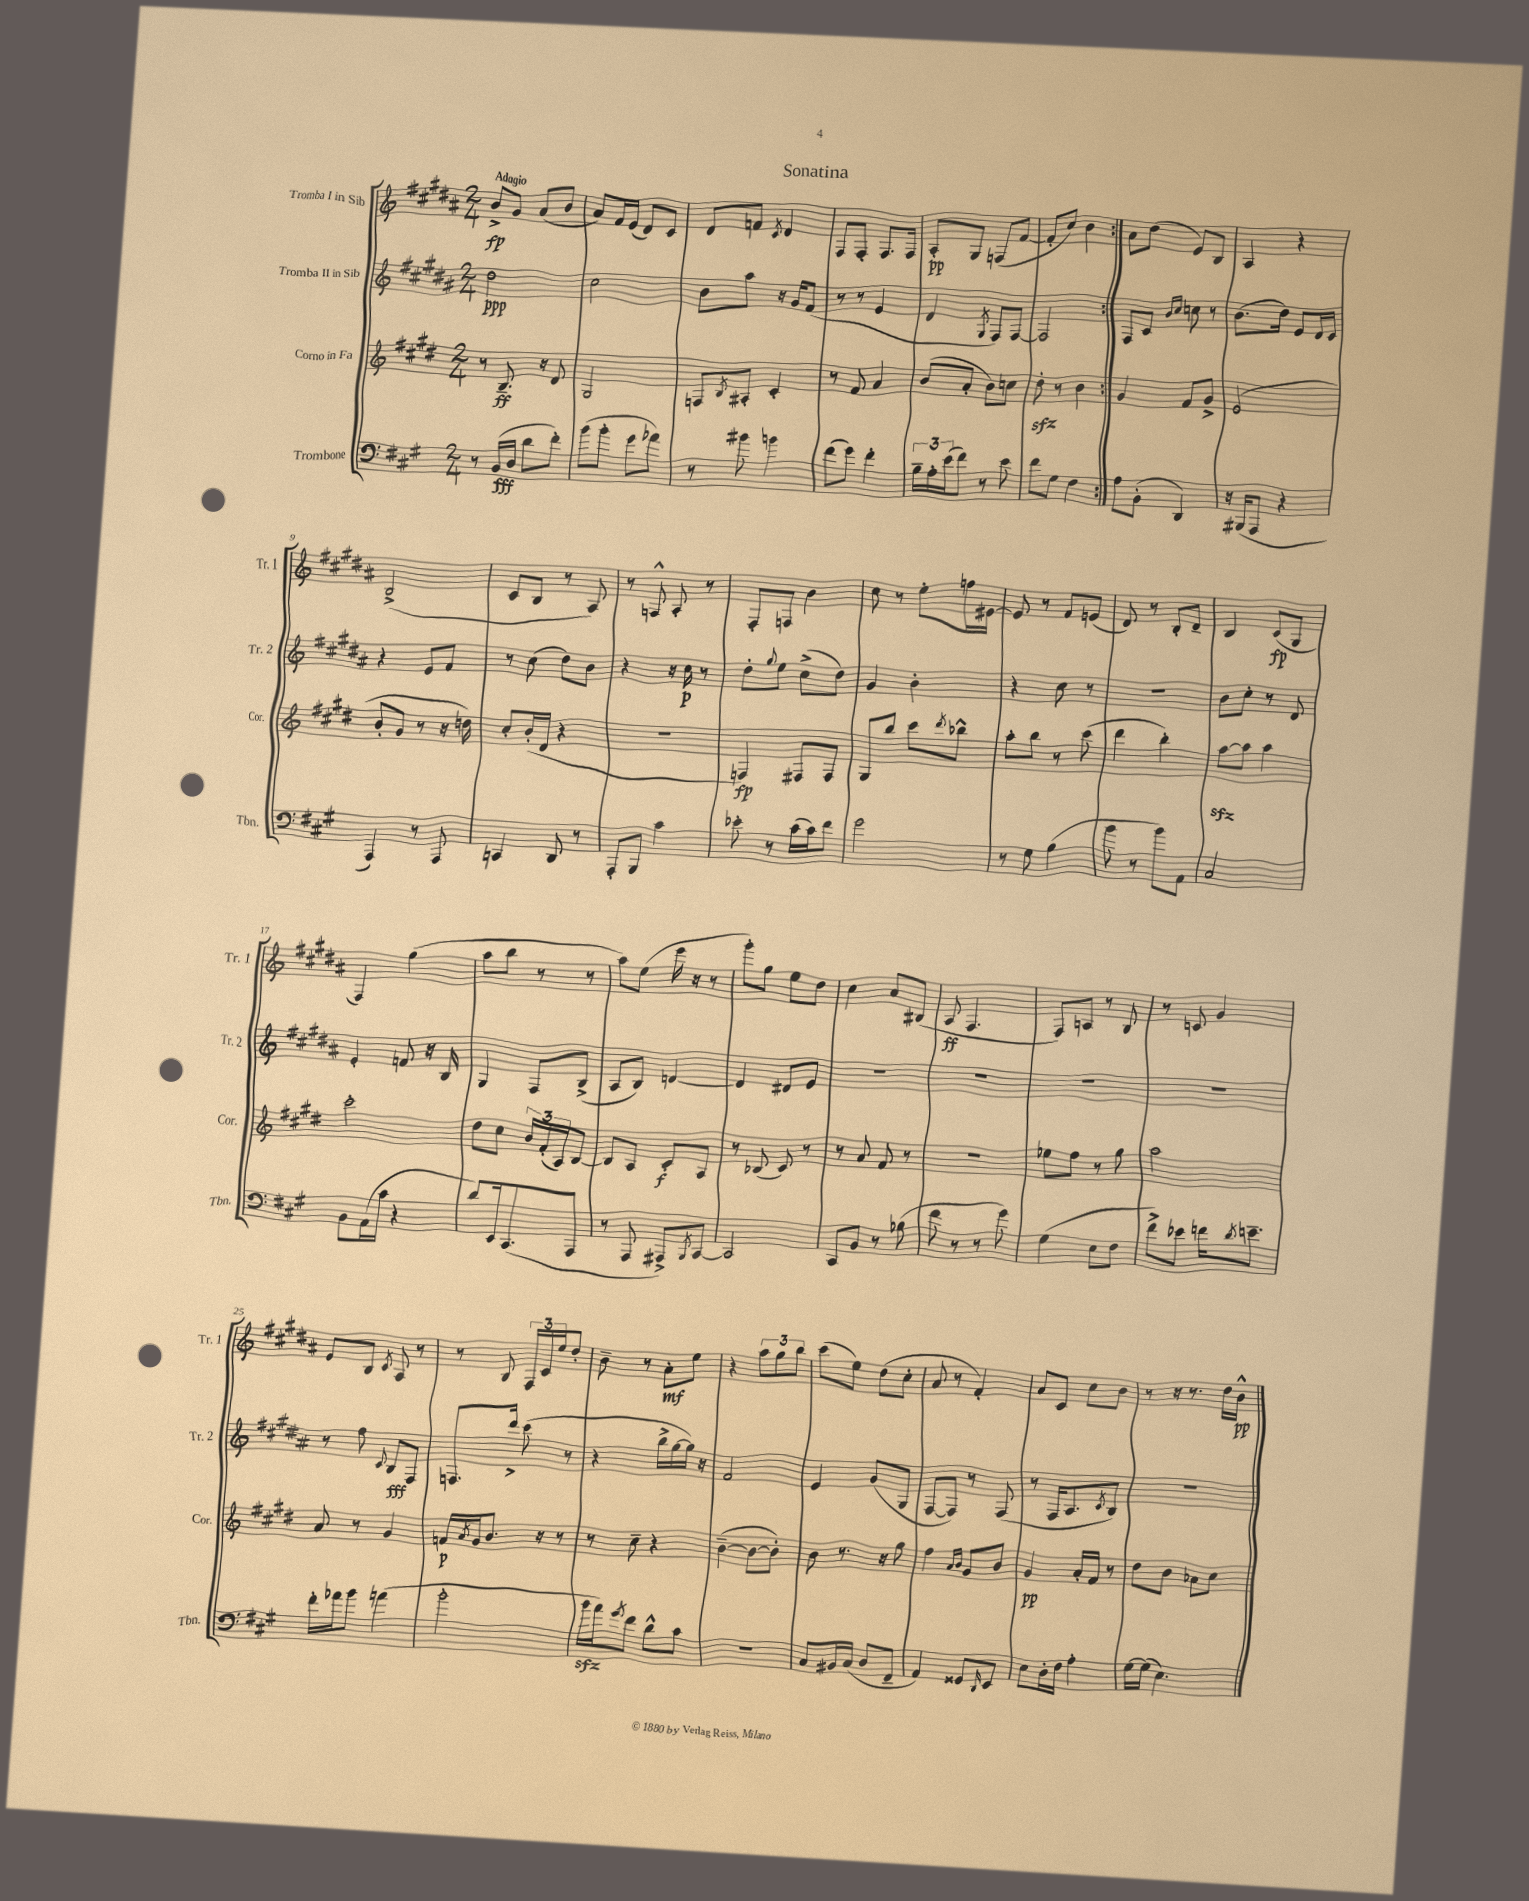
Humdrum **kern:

**kern	**dynam	**kern	**dynam	**kern	**dynam	**kern	**dynam
*part4	*part4	*part3	*part3	*part2	*part2	*part1	*part1
*staff4	*staff4	*staff3	*staff3	*staff2	*staff2	*staff1	*staff1
*I"Trombone	*	*I"Corno in Fa	*	*I"Tromba II in Sib	*	*I"Tromba I in Sib	*
*I'Tbn.	*	*I'Cor.	*	*I'Tr. 2	*	*I'Tr. 1	*
*clefF4	*	*clefG2	*	*clefG2	*	*clefG2	*
*k[f#c#g#]	*	*k[f#c#g#d#]	*	*k[f#c#g#d#a#]	*	*k[f#c#g#d#a#]	*
*M2/4	*	*M2/4	*	*M2/4	*	*M2/4	*
=1	=1	=1	=1	=1	=1	=1	=1
!	!	!	!	!	!	!LO:TX:a:B:t=Adagio	!
8r	.	8r	.	2dd#\	ppp	8b^/L	fp
(16BB/LL	fff	8.B~/	ff	.	.	8g#/J	.
16D/JJ	.	.	.	.	.	.	.
8d\L	.	.	.	.	.	(8a#/L	.
.	.	16r	.	.	.	.	.
8f#'\J)	.	8d#/	.	.	.	8b/J	.
=2	=2	=2	=2	=2	=2	=2	=2
(8b\L	.	2G#/	.	2cc#\	.	8a#/L)	.
8b'\J	.	.	.	.	.	16f#/L	.
.	.	.	.	.	.	(16e/JJ	.
8g#\L	.	.	.	.	.	8d#/L)	.
8a-X\J)	.	.	.	.	.	8c#/J	.
=3	=3	=3	=3	=3	=3	=3	=3
8r	.	8Fn/L	.	8b\L	.	8d#/L	.
.	.	8qB/	.	.	.	.	.
8b#X\	.	8A#X'/J	.	8aa#\J	.	8fn/J	.
.	.	.	.	.	.	8qc#/	.
4bn\	.	4c#'/	.	16r	.	4d#/	.
.	.	.	.	16g#/KL	.	.	.
.	.	.	.	(8f#/J	.	.	.
=4	=4	=4	=4	=4	=4	=4	=4
(8f#\L	.	8r	.	8r	.	8F#/L	.
8g#\J)	.	8f#/	.	8r	.	8F#'/J	.
4f#'\	.	4a/	.	4e/	.	8.F#/L	.
.	.	.	.	.	.	16F#/Jk	.
=5	=5	=5	=5	=5	=5	=5	=5
24B~\LL	.	(8b/L	.	4d#/	.	8A#'/L	pp
24A'\	.	.	.	.	.	.	.
(24e\J	.	.	.	.	.	.	.
8f#\J)	.	8a'/J	.	.	.	8G#/J	.
.	.	.	.	8qG#/	.	.	.
8r	.	8b\L)	.	8F#/L)	.	(8Fn/L	.
8e\	.	8ccn\J	.	[8F#/J	.	[8f#/J	.
=6	=6	=6	=6	=6	=6	=6	=6
8f#\L	.	8dd#zz'\	.	2F#/]	.	8f#'/L]	.
8G#\J	.	8r	.	.	.	8cc#/J)	.
4F#\	.	4b\	.	.	.	4b\	.
=7:|!	=7:|!	=7:|!	=7:|!	=7:|!	=7:|!	=7:|!	=7:|!
8A\L	.	4g#/	.	8F#/L	.	8a#\L	.
(8BB'\J	.	.	.	8c#/J	.	(8dd#\J	.
.	.	.	.	16qqb/LL	.	.	.
.	.	.	.	16qqcc#/JJ	.	.	.
4DD/)	.	8f#/L	.	8ccn\	.	8e/L)	.
.	.	8g#^/J	.	8r	.	8B/J	.
=8	=8	=8	=8	=8	=8	=8	=8
16r	.	(2e/	.	(8.b\L	.	4A#/	.
(16BBB#X/KL	.	.	.	.	.	.	.
8AAA/J	.	.	.	.	.	.	.
.	.	.	.	16dd#\Jk)	.	.	.
4r	.	.	.	8e/L	.	4r	.
.	.	.	.	16d#/L	.	.	.
.	.	.	.	16c#/JJ	.	.	.
!!LO:LB:g=z
=9	=9	=9	=9	=9	=9	=9	=9
4AAA/)	.	8b'/L	.	4r	.	(2B^/	.
.	.	8g#/J	.	.	.	.	.
8r	.	8r	.	8e/L	.	.	.
8AAA/	.	16r	.	8f#/J	.	.	.
.	.	16ddn\)	.	.	.	.	.
=10	=10	=10	=10	=10	=10	=10	=10
4CCn/	.	8cc#'/L	.	8r	.	8c#/L	.
.	.	(16b'/L	.	(8cc#\	.	8B/J	.
.	.	16d#/JJ	.	.	.	.	.
8DD/	.	4r	.	8dd#\L)	.	8r	.
8r	.	.	.	8b\J	.	8A#/)	.
=11	=11	=11	=11	=11	=11	=11	=11
8AAA'/L	.	2r	.	4r	.	8r	.
8BBB/J	.	.	.	.	.	8Fn^^/	.
4c#\	.	.	.	16r	.	8A#'/	.
.	.	.	.	16cc#\	p	.	.
.	.	.	.	8r	.	8r	.
=12	=12	=12	=12	=12	=12	=12	=12
8e-X'\	.	4Fn/)	fp	8dd#'\L	.	8F#'/L	.
.	.	.	.	8qqgg#/	.	.	.
8r	.	.	.	8ee\J	.	8Fn/J	.
(16c#\LL	.	8F#X/L	.	(8cc#^\L	.	4b\	.
16c#\J)	.	.	.	.	.	.	.
8f#\J	.	8F#/J	.	8dd#\J)	.	.	.
=13	=13	=13	=13	=13	=13	=13	=13
2g#\	.	8G#/L	.	4g#/	.	8cc#\	.
.	.	8bb/J	.	.	.	8r	.
.	.	8ccc#\L	.	4b'\	.	8ee'\L	.
.	.	8qddd#/	.	.	.	.	.
.	.	8bb-X^^\J	.	.	.	16ffn\L	.
.	.	.	.	.	.	[16e#X\JJ	.
=14	=14	=14	=14	=14	=14	=14	=14
8r	.	8aa'\L	.	4r	.	8e#/]	.
8G#\	.	8bb\J	.	.	.	8r	.
(4B\	.	8r	.	8cc#\	.	8f#/L	.
.	.	(8ccc#\	.	8r	.	(8en/J	.
=15	=15	=15	=15	=15	=15	=15	=15
8b\	.	4ddd#\	.	2r	.	8d#/)	.
8r	.	.	.	.	.	8r	.
8b\L)	.	4bb'\)	.	.	.	8B'/L	.
8AA\J	.	.	.	.	.	8d#~/J	.
=16	=16	=16	=16	=16	=16	=16	=16
2C#/	.	[8aazz\L	.	8b\L	.	4B/	.
.	.	8aa\J]	.	8cc#'\J	.	.	.
.	.	4aa\	.	8r	.	(8c#/L	fp
.	.	.	.	8d#/	.	8G#/J	.
!!LO:LB:g=z
=17	=17	=17	=17	=17	=17	=17	=17
8BB\L	.	2ccc#'\	.	4e'/	.	4F#/)	.
(16AA\L	.	.	.	.	.	.	.
16c#\JJ	.	.	.	.	.	.	.
4r	.	.	.	8fn/	.	(4gg#\	.
.	.	.	.	16r	.	.	.
.	.	.	.	16B/	.	.	.
=18	=18	=18	=18	=18	=18	=18	=18
8d/L)	.	8dd#\L	.	4G#/	.	8aa#\L	.
16EE/k	.	8cc#\J	.	.	.	8bb\J	.
(8.CC#/	.	.	.	.	.	.	.
.	.	24b/LL	.	8F#/L	.	8r	.
.	.	(24f#'/	.	.	.	.	.
.	.	24A/J)	.	.	.	.	.
8AAA/J	.	[8B/J	.	(8B^/J	.	8r	.
=19	=19	=19	=19	=19	=19	=19	=19
8r	.	8B/L]	.	8A#/L	.	8aa#\L)	.
8AAA/	.	8A/J	.	8B/J)	.	(8ee\J	.
8AAA#X^/L)	.	8c#'/L	f	[4dn/	.	16eee\	.
.	.	.	.	.	.	16r	.
8qBBB/	.	.	.	.	.	.	.
[8CC#/J	.	8A/J	.	.	.	8r	.
=20	=20	=20	=20	=20	=20	=20	=20
2CC#/]	.	8r	.	4d/]	.	8ggg#'\L)	.
.	.	(8B-X/	.	.	.	8gg#\J	.
.	.	8c#/)	.	8d#X/L	.	8ee\L	.
.	.	8r	.	8e/J	.	8dd#\J	.
=21	=21	=21	=21	=21	=21	=21	=21
8CC#/L	.	8r	.	2r	.	4cc#\	.
8BB/J	.	8a/	.	.	.	.	.
8r	.	8f#/	.	.	.	8a#/L	.
(8B-X\	.	8r	.	.	.	(8B#X/J	.
=22	=22	=22	=22	=22	=22	=22	=22
8f#\	.	2r	.	2r	.	8A#/	ff
8r	.	.	.	.	.	4.F#/	.
8r	.	.	.	.	.	.	.
8g#\)	.	.	.	.	.	.	.
=23	=23	=23	=23	=23	=23	=23	=23
(4G#\	.	8ee-X\L	.	2r	.	8F#/L)	.
.	.	8ff#\J	.	.	.	8An/J	.
8E\L	.	8r	.	.	.	8r	.
8F#\J	.	8gg#\	.	.	.	8B/	.
=24	=24	=24	=24	=24	=24	=24	=24
8f#^\L)	.	2aa\	.	2r	.	8r	.
8e-X\J	.	.	.	.	.	8cn/	.
16fn\KL	.	.	.	.	.	4g#/	.
8qd/	.	.	.	.	.	.	.
8.en~\J	.	.	.	.	.	.	.
!!LO:LB:g=z
=25	=25	=25	=25	=25	=25	=25	=25
16f#'\LL	.	8a/	.	8r	.	8e/L	.
16a-X\J	.	.	.	.	.	.	.
8b\J	.	8r	.	8ff#\	.	8B/J	.
.	.	.	.	8qqc#/	.	8qc#/	.
(4an\	.	4g#/	.	8B/L	fff	8A#/	.
.	.	.	.	8F#/J	.	8r	.
=26	=26	=26	=26	=26	=26	=26	=26
2b'\	.	16fn/LL	p	8.Fn/L	.	8r	.
.	.	8qa/	.	.	.	.	.
.	.	16g#/J	.	.	.	.	.
.	.	8.b/J	.	.	.	8B/	.
.	.	.	.	16ddd#^/Jk	.	.	.
.	.	.	.	(8ccc#\	.	24F#/LL	.
.	.	.	.	.	.	24c#/	.
.	.	16r	.	.	.	.	.
.	.	.	.	.	.	24ee/J	.
.	.	8r	.	8r	.	8dd#'/J	.
=27	=27	=27	=27	=27	=27	=27	=27
16bzz\LL	.	8r	.	4r	.	8b~\	.
16a\J)	.	.	.	.	.	.	.
8qg#/	.	.	.	.	.	.	.
8f#\J	.	8cc#~\	.	.	.	8r	.
8d^^\L	.	4r	.	16bb^\LL	.	8a#'\L	mf
.	.	.	.	[16gg#\	.	.	.
8c#\J	.	.	.	16gg#\JJ])	.	8ee\J	.
.	.	.	.	16r	.	.	.
=28	=28	=28	=28	=28	=28	=28	=28
2r	.	([4b~\	.	2f#/	.	4r	.
.	.	8b\L_	.	.	.	12aa#\L	.
.	.	.	.	.	.	12gg#\	.
.	.	8b'\J])	.	.	.	.	.
.	.	.	.	.	.	12bb\J	.
=29	=29	=29	=29	=29	=29	=29	=29
8C#/L	.	8b\	.	4e/	.	(8ccc#\L	.
16BB#X/L	.	8.r	.	.	.	8ee\J)	.
(16C#/JJ	.	.	.	.	.	.	.
8D/L	.	.	.	(8g#/L	.	(8dd#\L	.
.	.	16r	.	.	.	.	.
8FF#~/J	.	8gg#\	.	8G#/J	.	8cc#'\J	.
=30	=30	=30	=30	=30	=30	=30	=30
4AA/)	.	4ff#\	.	[8F#/L	.	8a#/	.
.	.	.	.	8F#/J])	.	8r	.
.	.	16qqa/LL	.	.	.	.	.
.	.	16qqb/JJ	.	.	.	.	.
8GG##X/L	.	8g#/L	.	8r	.	4f#'/)	.
16qqDD/	.	.	.	.	.	.	.
8EE/J	.	8b/J	.	(8F#/	.	.	.
=31	=31	=31	=31	=31	=31	=31	=31
8E\L	.	4g#/	pp	8r	.	8a#/L	.
16D'\L	.	.	.	16F#/KL	.	8c#/J	.
16F#\JJ	.	.	.	8.A#/	.	.	.
4A'\	.	16a'/LL	.	.	.	8cc#\L	.
.	.	16f#/JJ	.	.	.	.	.
.	.	.	.	8qc#/	.	.	.
.	.	8r	.	8B/J)	.	8b\J	.
=32	=32	=32	=32	=32	=32	=32	=32
[16G#\LL	.	8dd#\L	.	2r	.	8r	.
(16G#\JJ]	.	.	.	.	.	.	.
4.E\)	.	8b\J	.	.	.	16r	.
.	.	.	.	.	.	8.r	.
.	.	8a-X\L	.	.	.	.	.
.	.	8cc#\J	.	.	.	16dd#\LL	.
.	.	.	.	.	.	16b^^\JJ	pp
==	==	==	==	==	==	==	==
*-	*-	*-	*-	*-	*-	*-	*-
